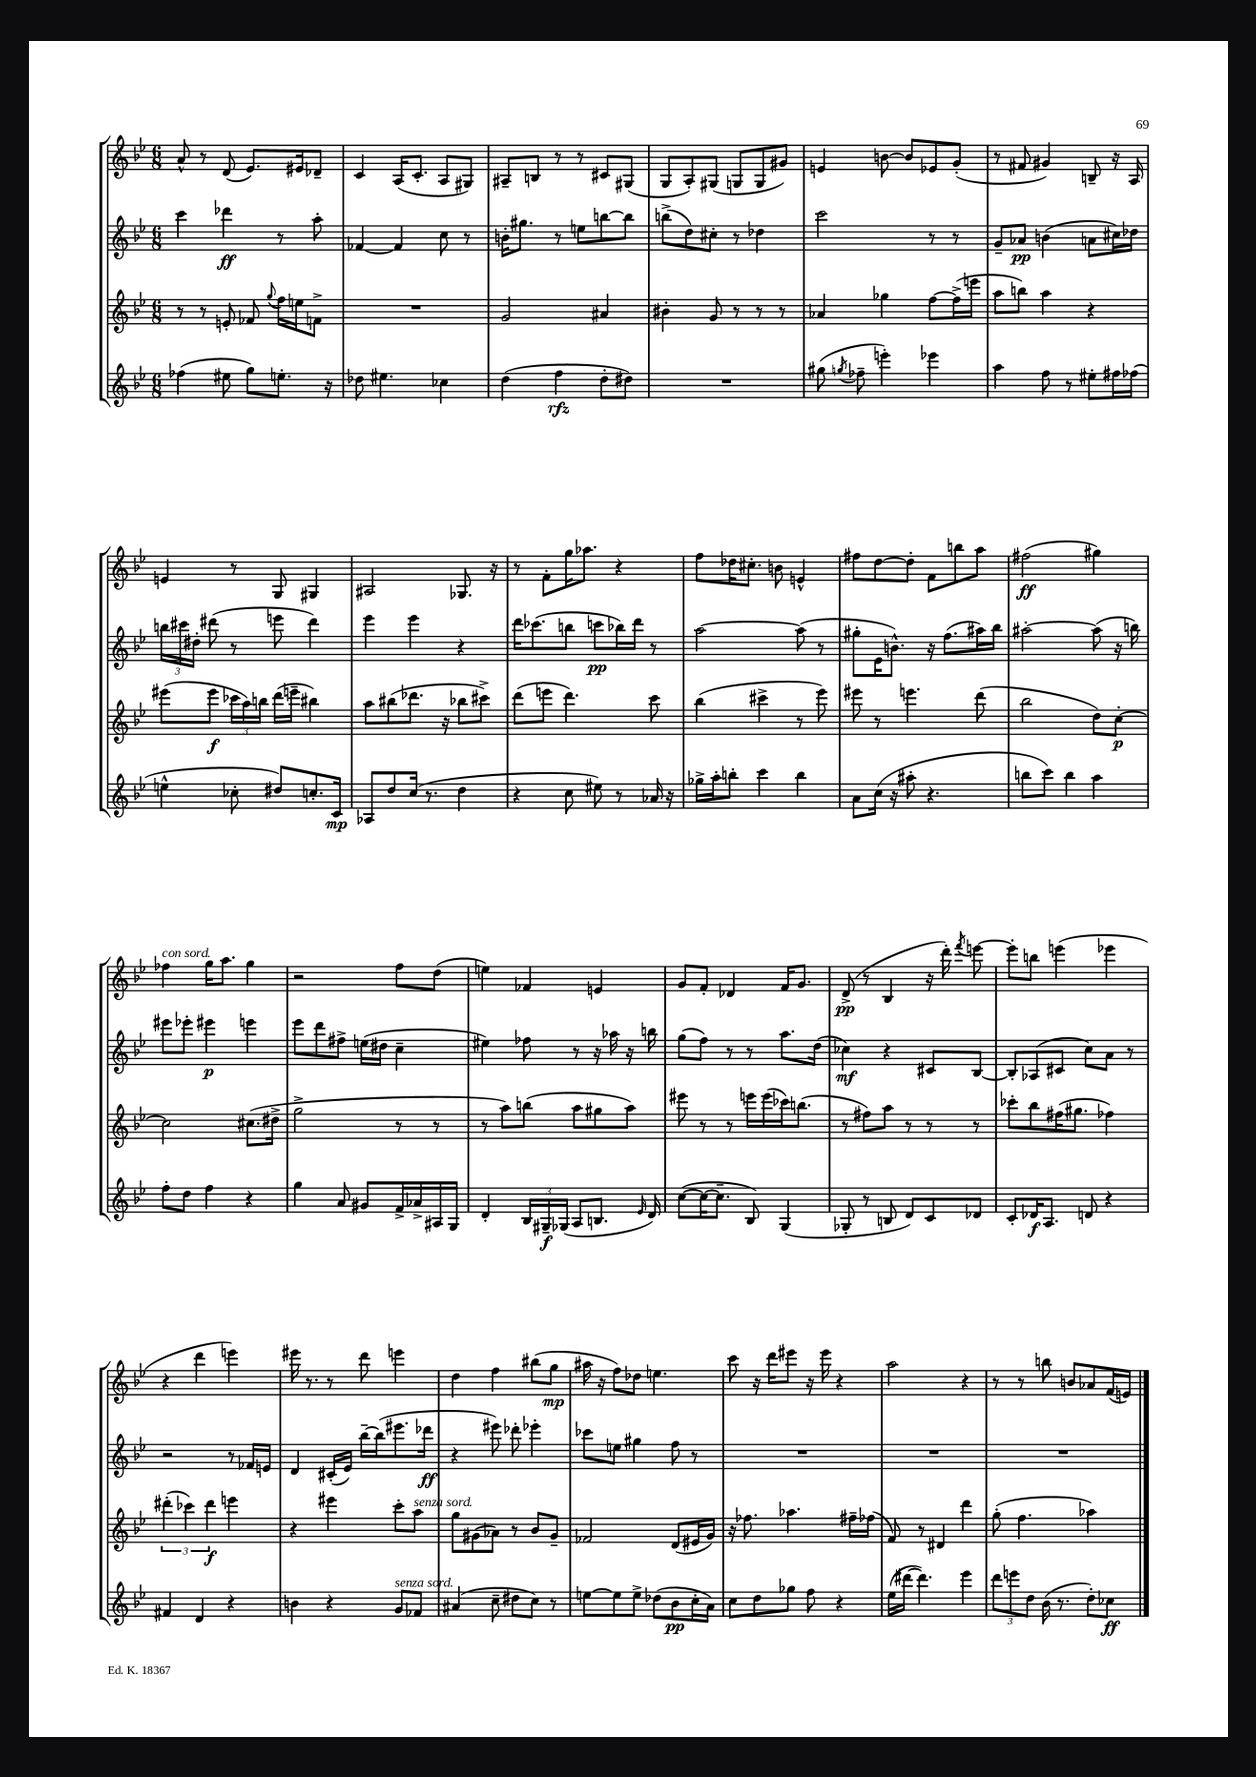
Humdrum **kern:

**kern	**dynam	**kern	**dynam	**kern	**dynam	**kern	**dynam
*part4	*part4	*part3	*part3	*part2	*part2	*part1	*part1
*staff4	*staff4	*staff3	*staff3	*staff2	*staff2	*staff1	*staff1
*clefG2	*	*clefG2	*	*clefG2	*	*clefG2	*
*k[b-e-]	*	*k[b-e-]	*	*k[b-e-]	*	*k[b-e-]	*
*M6/8	*	*M6/8	*	*M6/8	*	*M6/8	*
=21	=21	=21	=21	=21	=21	=21	=21
(4ff-X\	.	8r	.	4ccc\	.	8a^^/	.
.	.	8r	.	.	.	8r	.
8ee#X\	.	8en'/	.	4ddd-X\	ff	(8d/	.
8gg\L)	.	8f-X/	.	.	.	8.e-/L)	.
.	.	8qqgg/	.	.	.	.	.
8.een'\J	.	16ff\LL	.	8r	.	.	.
.	.	16een\J	.	.	.	16e#X/k	.
.	.	8fn^\J	.	8aa'\	.	8d-X~/J	.
16r	.	.	.	.	.	.	.
=22	=22	=22	=22	=22	=22	=22	=22
8dd-X\	.	2.r	.	[4f-X/	.	4c/	.
4.ee#X\	.	.	.	.	.	.	.
.	.	.	.	4f-/]	.	(16A/KL	.
.	.	.	.	.	.	8.c'/J	.
4cc-X\	.	.	.	8cc\	.	8A/L	.
.	.	.	.	8r	.	8G#X/J)	.
=23	=23	=23	=23	=23	=23	=23	=23
(4dd\	.	2g/	.	16bn'\KL	.	8A#X~/L	.
.	.	.	.	8.gg#X\J	.	.	.
.	.	.	.	.	.	8Bn/J	.
4ff\	rfz	.	.	8r	.	8r	.
.	.	.	.	8een\L	.	8r	.
8dd'\L	.	4a#X/	.	[8bbn\	.	8c#X/L	.
8dd#X\J)	.	.	.	8bb\J]	.	(8G#X/J	.
=24	=24	=24	=24	=24	=24	=24	=24
2.r	.	4b#X'\	.	(8bbn^\L	.	8G/L	.
.	.	.	.	8dd\)	.	8A'/)	.
.	.	8g/	.	8cc#X'\J	.	(8G#X/J	.
.	.	8r	.	8r	.	8Gn/L	.
.	.	8r	.	4dd-X\	.	8G/	.
.	.	8r	.	.	.	8g#X/J)	.
=25	=25	=25	=25	=25	=25	=25	=25
(8gg#X\	.	4a-X/	.	2ccc\	.	4en/	.
8qggn/	.	.	.	.	.	.	.
8ff-X~\	.	.	.	.	.	.	.
4eeen'\)	.	4gg-X\	.	.	.	[8bn\	.
.	.	.	.	.	.	8b/L]	.
4eee-X\	.	[8ff\L	.	8r	.	8e-X/	.
.	.	(16ff^\L]	.	8r	.	(8g'/J	.
.	.	16eeen\JJ	.	.	.	.	.
=26	=26	=26	=26	=26	=26	=26	=26
4aa\	.	8aa\L	.	8g~/L	.	8r	.
.	.	8bbn\J)	.	8a-X/J	pp	8f#X/	.
8ff\	.	4aa\	.	(4bn\	.	4g#X/)	.
8r	.	.	.	.	.	.	.
8ee#X'\L	.	4r	.	8an\L	.	8Bn~/	.
16ff#X\L	.	.	.	16cc#X\L)	.	16r	.
(16ff-X\JJ	.	.	.	16dd-X\JJ	.	16A/	.
!!LO:LB:g=z
=27	=27	=27	=27	=27	=27	=27	=27
4een^^\	.	(8eee#X\L	.	24bbn\LL	.	4en/	.
.	.	.	.	24ccc#X\	.	.	.
.	.	.	.	24dd#X'\JJ	.	.	.
.	.	8eee#\J	f	(8ddd#X\	.	.	.
8cc-X'\	.	24ccc-X\LL	.	8r	.	8r	.
.	.	24aa\)	.	.	.	.	.
.	.	24bbn\JJ	.	.	.	.	.
8dd#X/L)	.	(16ddd\LL	.	8eeen\	.	8G/	.
.	.	16eeen~\JJ	.	.	.	.	.
8.ccn'/	.	4bb#X\)	.	4ddd#\)	.	4G#X/	.
16c/Jk	mp	.	.	.	.	.	.
=28	=28	=28	=28	=28	=28	=28	=28
8A-X/L	.	8aa\L	.	4eee-\	.	2A#X/	.
8dd/	.	(8bb#X\	.	.	.	.	.
(16cc/Jk	.	8.ddd-X\J	.	4eee-\	.	.	.
8.r	.	.	.	.	.	.	.
.	.	16r	.	.	.	.	.
4dd\	.	8bb-X\L	.	4r	.	8.G-X/	.
.	.	8ccc#X^\J)	.	.	.	.	.
.	.	.	.	.	.	16r	.
=29	=29	=29	=29	=29	=29	=29	=29
4r	.	(8ddd\L	.	16ddd\KL	.	8r	.
.	.	.	.	(8.ccc-X\	.	.	.
.	.	8eeen\J	.	.	.	8f'\L	.
8cc\	.	4.ddd\)	.	8bbn\J	.	16gg\K	.
.	.	.	.	.	.	8.aa-X\J	.
8ee#X\)	.	.	.	8cccn\L	pp	.	.
8r	.	.	.	16bb-X\L)	.	4r	.
.	.	.	.	16ddd\JJ	.	.	.
16a-X/	.	8ccc\	.	8r	.	.	.
16r	.	.	.	.	.	.	.
=30	=30	=30	=30	=30	=30	=30	=30
16gg-X^\LL	.	(4bb-\	.	[2aa\	.	8ff\L	.
16aa'\J	.	.	.	.	.	.	.
8bbn'\J	.	.	.	.	.	16dd-X\K	.
.	.	.	.	.	.	8.cc#X'\J	.
4ccc\	.	4ccc#X^\	.	.	.	.	.
.	.	.	.	.	.	8bn\	.
4bb\	.	8r	.	(8aa\]	.	4en^^/	.
.	.	8eee-\)	.	8r	.	.	.
=31	=31	=31	=31	=31	=31	=31	=31
8a\L	.	8eee#X\	.	8gg#X'\L	.	8ff#X\L	.
(16cc\Jk	.	8r	.	16e-\K	.	[8dd\	.
16r	.	.	.	8.bn^^\J)	.	.	.
8aa#X'\	.	4.eeen\	.	.	.	8dd'\J]	.
4.r	.	.	.	16r	.	8f\L	.
.	.	.	.	(8.ff\L	.	.	.
.	.	.	.	.	.	8bbn\	.
.	.	(8ddd\	.	16aa#X\L)	.	8aa\J	.
.	.	.	.	16bb-\JJ	.	.	.
=32	=32	=32	=32	=32	=32	=32	=32
8bbn\L	.	2bb-\	.	[2aa#X'\	.	(2ff#X\	ff
8ccc\J)	.	.	.	.	.	.	.
4bb\	.	.	.	.	.	.	.
4aa\	.	8dd\L)	.	(8aa#\]	.	4gg#X\)	.
.	.	[8cc'\J	p	16r	.	.	.
.	.	.	.	16bbn\)	.	.	.
!!LO:LB:g=z
=33	=33	=33	=33	=33	=33	=33	=33
!	!	!	!	!	!	!LO:TX:a:i:t=con sord.	!
8ff'\L	.	2cc\]	.	8eee#X\L	.	4ff-X\	.
8dd\J	.	.	.	8eee-X'\J	.	.	.
4ff\	.	.	.	4eee#X\	p	16gg\KL	.
.	.	.	.	.	.	8.aa\J	.
4r	.	(8.cc#X\L	.	4eeen\	.	4gg\	.
.	.	16dd#X^\Jk	.	.	.	.	.
=34	=34	=34	=34	=34	=34	=34	=34
4gg\	.	2gg^\	.	8eee-\L	.	2r	.
.	.	.	.	8ddd\	.	.	.
8a/	.	.	.	8ff#X^\J	.	.	.
8g#X/L	.	.	.	(16een\LL	.	.	.
.	.	.	.	16dd#X\JJ	.	.	.
16f^/L	.	8r	.	4cc~\	.	8ff\L	.
16a-X^/	.	.	.	.	.	.	.
16A#X/	.	8r	.	.	.	(8dd\J	.
16G/JJ	.	.	.	.	.	.	.
=35	=35	=35	=35	=35	=35	=35	=35
4d'/	.	8r	.	4ee#X\)	.	4een\)	.
.	.	8aa\L)	.	.	.	.	.
24B-/LL	.	(8bbn\J	.	8ff-X\	.	4f-X/	.
24G#X~/	f	.	.	.	.	.	.
(24G-X/JJ	.	.	.	.	.	.	.
8A/L	.	8aa\L	.	8r	.	.	.
8.Bn/J	.	8gg#X\	.	16r	.	4en/	.
.	.	.	.	16aa-X\	.	.	.
.	.	8aa\J)	.	16r	.	.	.
16qqe-/	.	.	.	.	.	.	.
16d/)	.	.	.	16bbn\	.	.	.
=36	=36	=36	=36	=36	=36	=36	=36
([8cc\L	.	8eee#X\	.	(8gg\L	.	8g/L	.
16cc\K_	.	8r	.	8ff\J)	.	8f'/J	.
8.cc~\J]	.	.	.	.	.	.	.
.	.	8r	.	8r	.	4d-X/	.
8B-/)	.	16eeen\LL	.	8r	.	.	.
.	.	(16eee\	.	.	.	.	.
(4G/	.	16ccc-X\J)	.	8.aa\L	.	16f/KL	.
.	.	(8.bbn\J	.	.	.	8.g/J	.
.	.	.	.	(16dd\Jk	.	.	.
=37	=37	=37	=37	=37	=37	=37	=37
8G-X'/	.	8r	.	4cc-X\)	mf	(8d^/	pp
8r	.	8ff#X\L)	.	.	.	8r	.
8Bn/	.	8aa\J	.	4r	.	4B-/	.
8d/L)	.	8r	.	.	.	.	.
8c/	.	8r	.	8c#X/L	.	16r	.
.	.	.	.	.	.	16ddd'\)	.
.	.	.	.	.	.	8qfff/	.
8d-X/J	.	8r	.	[8B-/J	.	[8eeen\	.
=38	=38	=38	=38	=38	=38	=38	=38
8c'/L	.	8ccc-X'\L	.	8B-'/L]	.	8eee'\L]	.
16d-X/K	f	8bb-\	.	(8A-X/	.	8bbn\J	.
8.A/J	.	.	.	.	.	.	.
.	.	(16ff#X\K	.	8c#X/J	.	(4eeen\	.
.	.	8.gg#X\J	.	.	.	.	.
8dn/	.	.	.	8cc\L)	.	.	.
4r	.	4ff-X\)	.	8a\J	.	4eee-X\	.
.	.	.	.	8r	.	.	.
!!LO:LB:g=z
=39	=39	=39	=39	=39	=39	=39	=39
4f#X/	.	(6ddd#X'\	.	2r	.	4r	.
.	.	6ccc-X\)	.	.	.	.	.
4d/	.	.	.	.	.	4ddd\	.
.	.	6ddd#\	f	.	.	.	.
4r	.	4eeen\	.	8r	.	4eeen\)	.
.	.	.	.	16f-X/LL	.	.	.
.	.	.	.	16en/JJ	.	.	.
=40	=40	=40	=40	=40	=40	=40	=40
4bn\	.	4r	.	4d/	.	16eee#X\	.
.	.	.	.	.	.	8.r	.
4r	.	4eee#X\	.	(16c#X'/LL	.	8r	.
.	.	.	.	16e-/JJ)	.	.	.
.	.	.	.	[16bb-~\LL	.	8ddd\	.
.	.	.	.	(16bb-\J]	.	.	.
!LO:TX:a:i:t=senza sord.	!	!	!	!	!	!	!
8g/L	.	8ccc'\L	.	8.eee#X\	.	4eeen\	.
!	!	!LO:TX:a:i:t=senza sord.	!	!	!	!	!
8f-X/J	.	8aa\J	.	.	.	.	.
.	.	.	.	16ddd-X\Jk	ff	.	.
=41	=41	=41	=41	=41	=41	=41	=41
(4a#X/	.	8gg\L	.	4r	.	4dd\	.
.	.	(8g#X\	.	.	.	.	.
8cc~\	.	8a-X\J)	.	8eee#X\)	.	4ff\	.
8dd#X\L	.	8r	.	8ddd-X'\	.	.	.
8cc\J)	.	8b-/L	.	4eee-X'\	.	(8bb#X\L	.
8r	.	8g#~/J	.	.	.	8gg\J	mp
=42	=42	=42	=42	=42	=42	=42	=42
[8een\L	.	2f-X/	.	8ccc-X\L	.	16aa#X\	.
.	.	.	.	.	.	16r	.
8ee\]	.	.	.	8een\J	.	8ff\L)	.
8ee^\J	.	.	.	4gg#X\	.	8dd-X\J	.
(8dd-X\L	.	.	.	.	.	4.een\	.
8b-\	pp	(8d/L	.	8ff\	.	.	.
16cc'\L	.	16e#X/L	.	8r	.	.	.
16a\JJ)	.	16g/JJ)	.	.	.	.	.
=43	=43	=43	=43	=43	=43	=43	=43
8cc\L	.	16r	.	2.r	.	8ccc\	.
.	.	8.ff-X\	.	.	.	.	.
8dd\	.	.	.	.	.	16r	.
.	.	.	.	.	.	16ddd\KL	.
8gg-X\J	.	4.aa-X\	.	.	.	8eee#X\J	.
8ff\	.	.	.	.	.	16r	.
.	.	.	.	.	.	16eee#\	.
4r	.	.	.	.	.	4r	.
.	.	16ff#X~\LL	.	.	.	.	.
.	.	(16ff-X\JJ	.	.	.	.	.
=44	=44	=44	=44	=44	=44	=44	=44
(16ee-\LL	.	8f/)	.	2.r	.	2aa\	.
[16ddd#X\JJ	.	.	.	.	.	.	.
4.ddd#\])	.	8r	.	.	.	.	.
.	.	4d#X/	.	.	.	.	.
4eee-\	.	4ddd\	.	.	.	4r	.
=45	=45	=45	=45	=45	=45	=45	=45
12ddd\L	.	(8gg'\	.	2.r	.	8r	.
12eeen\	.	.	.	.	.	.	.
.	.	4.ff\	.	.	.	8r	.
12dd\J	.	.	.	.	.	.	.
(16b-\	.	.	.	.	.	8bbn\	.
8.r	.	.	.	.	.	.	.
.	.	.	.	.	.	8bn/L	.
8dd'\L)	.	4aa-X\)	.	.	.	8a-X/	.
8cc-X\J	ff	.	.	.	.	(16f/L	.
.	.	.	.	.	.	16en/JJ)	.
==	==	==	==	==	==	==	==
*-	*-	*-	*-	*-	*-	*-	*-
